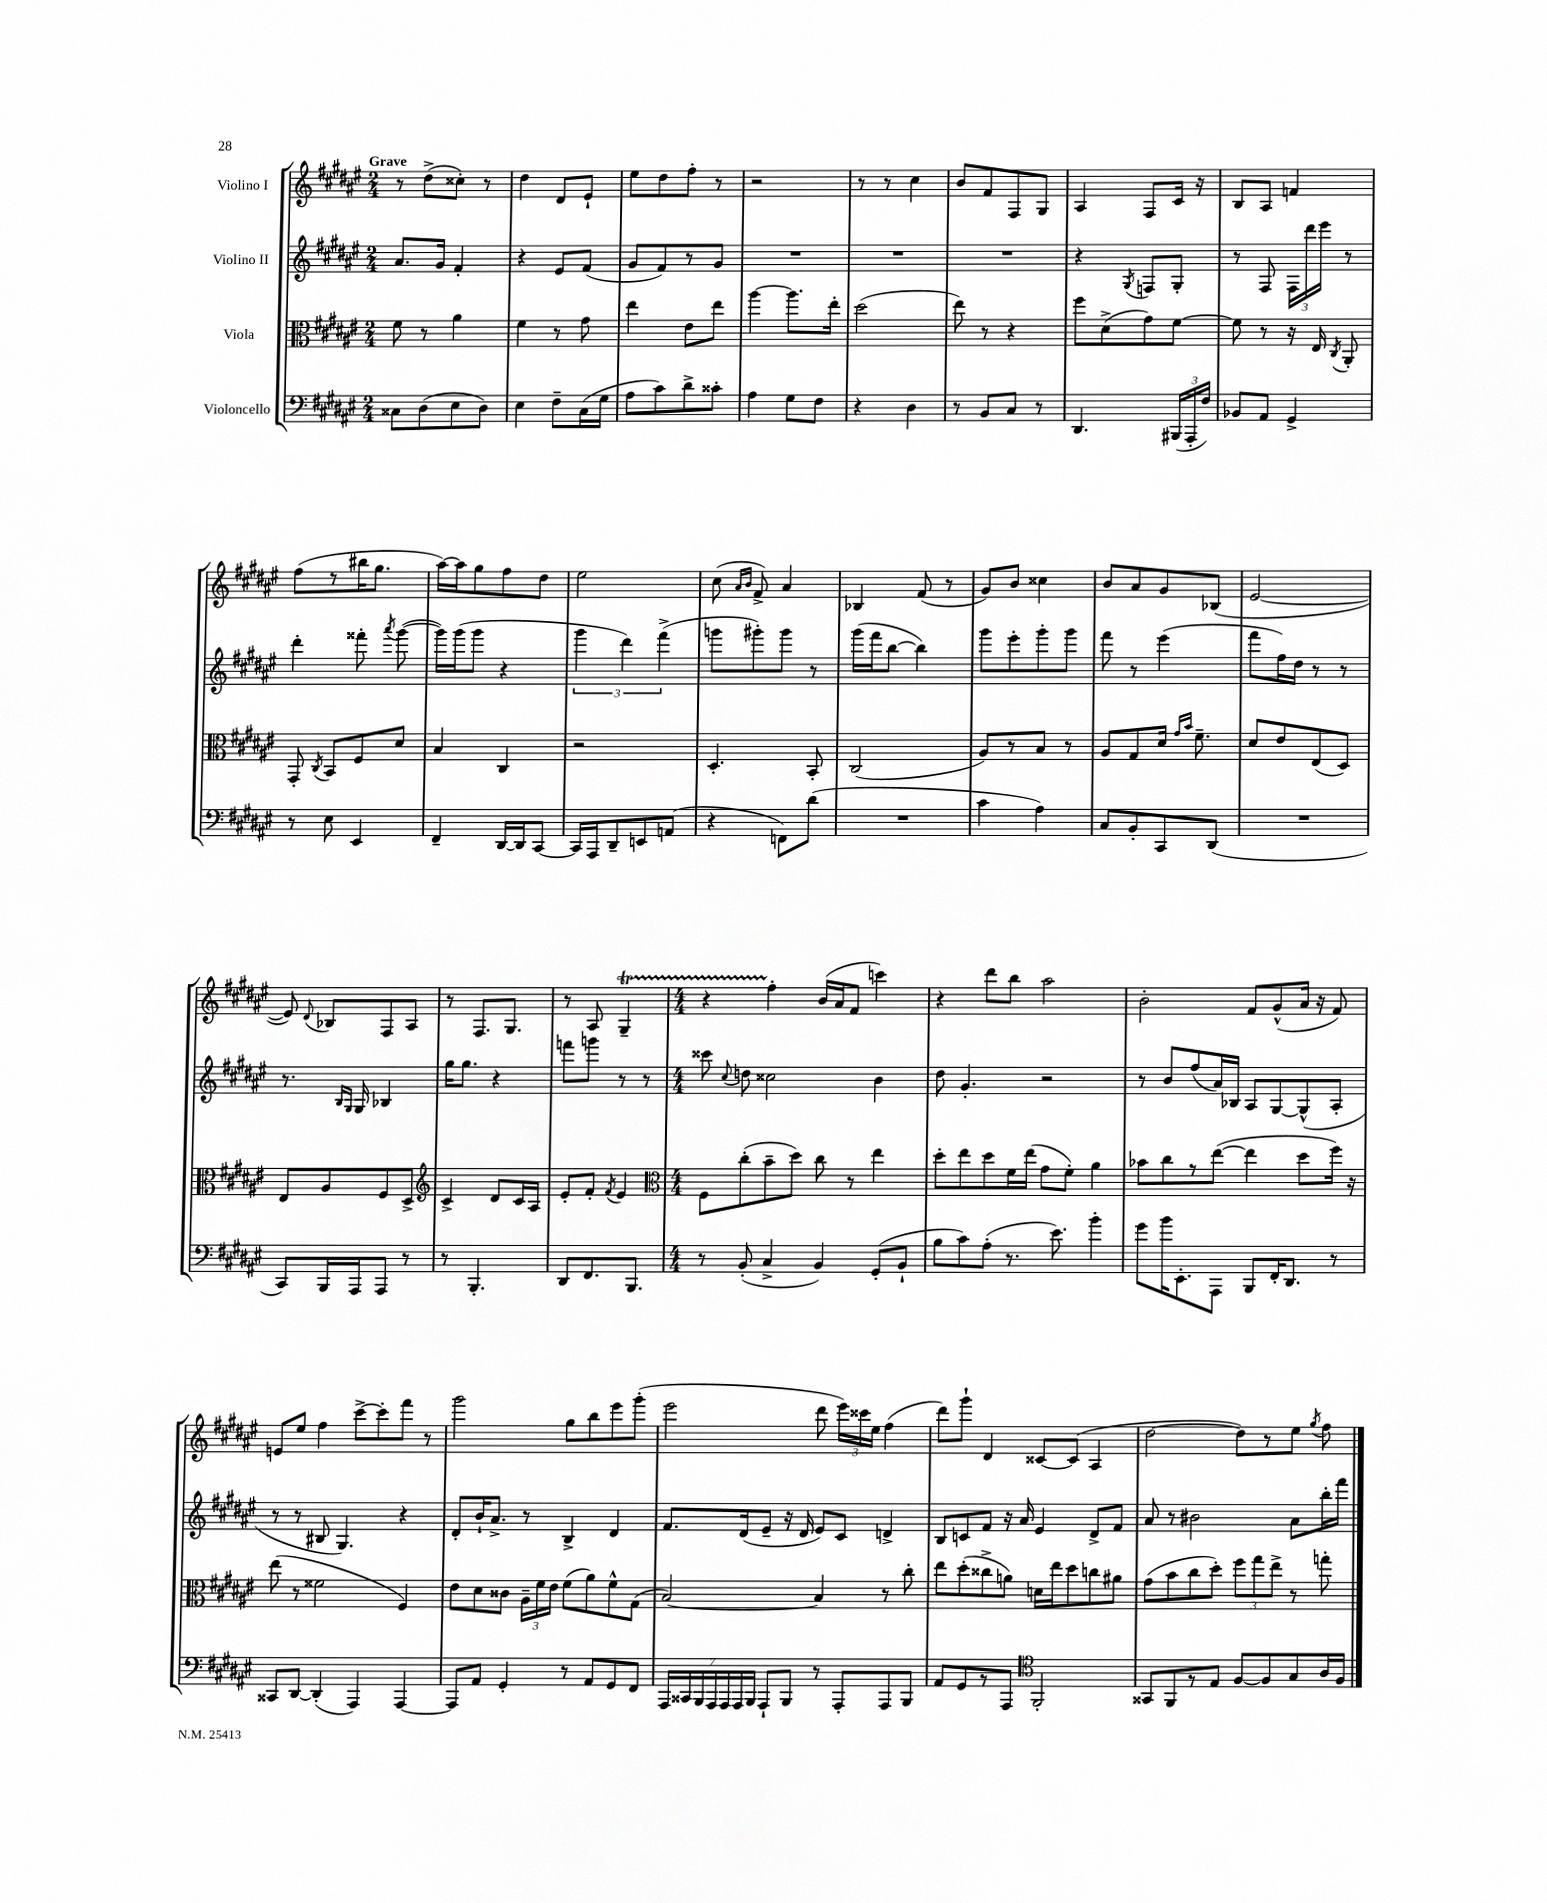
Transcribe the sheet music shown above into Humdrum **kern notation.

**kern	**kern	**kern	**kern
*staff4	*staff3	*staff2	*staff1
*clefF4	*clefC3	*clefG2	*clefG2
*k[f#c#g#d#a#e#]	*k[f#c#g#d#a#e#]	*k[f#c#g#d#a#e#]	*k[f#c#g#d#a#e#]
*M2/4	*M2/4	*M2/4	*M2/4
8C##\L	8f#\	8.a#/L	8r
(8D#\	8r	.	(8dd#^\L
.	.	16g#/Jk	.
8E#\	4a#\	4f#'/	8cc##'\J)
8D#\J)	.	.	8r
=	=	=	=
4E#\	4f#\	4r	4dd#\
8F#~\L	8r	8e#/L	8d#/L
(16C#\L	8g#\	(8f#/J	8e#`/J
16G#\JJ	.	.	.
=	=	=	=
8A#\L	4ee#\	8g#/L	8ee#\L
8c#\)	.	8f#/)	8dd#\
8d#^\	8e#\L	8r	8ff#'\J
8c##'\J	8ee#\J	8g#/J	8r
=	=	=	=
4A#\	[4aa#\	2r	2r
8G#\L	8.aa#\]L	.	.
8F#\J	.	.	.
.	16ee#'\Jk	.	.
=	=	=	=
4r	(2dd#\	2r	8r
.	.	.	8r
4D#\	.	.	4cc#\
=	=	=	=
8r	8ee#\)	2r	8b/L
8BB/L	8r	.	8f#/
8C#/J	4r	.	8F#/
8r	.	.	8G#/J
=	=	=	=
4.DD#/	8ff#\L	4r	4A#/
.	(8d#^\	.	.
.	.	8qG#/	.
.	8g#\)	8F/L	8F#/L
(24BBB#/LL	[8f#\J	8G#'/J	16c#/Jk
24AAA#'/	.	.	.
.	.	.	16r
24F#/JJ)	.	.	.
=	=	=	=
8BB-/L	8f#\]	8r	8B/L
8AA#/J	8r	8F#/	8A#/J
4GG#^/	16r	24F#\LL	4f/
.	.	24ddd#\	.
.	16E#/	.	.
.	.	24eee#\JJ	.
.	8qC#/	.	.
.	8AA#'/	8r	.
=	=	=	=
8r	8GG#'/	4ddd#'\	(8ff#\L
.	8qC#/	.	.
8E#\	8BB/L	.	8r
4EE#/	8F#/	8fff##'\	16bb#\K
.	.	.	8.gg#\J
.	.	8qaaa#/	.
.	8d#/J	([8ggg#\	.
=	=	=	=
4FF#~/	4B/	16ggg#\]LL)	[16aa#\LL)
.	.	(16ggg#\J	16aa#\]J
.	.	8ggg#\J	8gg#\
[16DD#/LL	4C#/	4r	8ff#\
16DD#/]J	.	.	.
[8CC#/J	.	.	8dd#\J
=	=	=	=
16CC#/]LL	2r	6ggg#\	2ee#\
16AAA#/J	.	.	.
8DD#~/	.	.	.
.	.	6ddd#\)	.
8EE/	.	.	.
.	.	(6fff#^\	.
(8AA/J	.	.	.
=	=	=	=
4r	4.D#'/	8ggg\L	(8cc#\
.	.	.	16qqa#/LL
.	.	.	16qqb/JJ
.	.	8ggg#'\)	8f#^/)
8FF\L)	.	8ggg#\J	4a#/
(8d#\J	8BB'/	8r	.
=	=	=	=
2r	(2C#/	(16ggg#\LL	4B-/
.	.	16fff#\J	.
.	.	[8bb\J	.
.	.	4bb\])	(8f#/
.	.	.	8r
=	=	=	=
4c#\	8A#/L)	8ggg#\L	8g#/L)
.	8r	8eee#'\	8b/J
4A#\)	8B/J	8ggg#'\	4cc##\
.	8r	8ggg#\J	.
=	=	=	=
8C#/L	8A#/L	8fff#\	8b/L
8BB'/	8G#/	8r	8a#/
8CC#/	16d#/Jk	(4eee#\	8g#/
.	16qqg#/LL	.	.
.	16qqb/JJ	.	.
.	8.f#~\	.	.
(8DD#/J	.	.	(8B-/J
=	=	=	=
2r	8d#/L	8fff#\L	[2e#/
.	8e#/	16ff#\L)	.
.	.	16dd#\JJ	.
.	(8E#/	8r	.
.	8D#/J)	8r	.
=	=	=	=
8CC#/L)	8E#/L	8.r	8e#/])
.	.	.	8qqd#/
16BBB/L	8A#/	.	8B-/L
.	.	16qqB/LL	.
.	.	16qqG#/JJ	.
16AAA#/J	.	16G#/	.
8AAA#/J	8F#/	4B-/	8F#/
8r	8D#^/J	.	8A#/J
=	=	=	=
*	*clefG2	*	*
8r	4c#^/	16gg#\LK	8r
.	.	8.gg#\J	.
4.BBB'/	.	.	8.F#/L
.	8d#/L	4r	.
.	.	.	8.G#/J
.	16c#/L	.	.
.	16A#/JJ	.	.
=	=	=	=
8DD#/L	8e#'/L	8fff\L	8r
8.FF#/	8f#'/J	8ggg\J	8A#/
.	8qf#/	.	.
.	4e#/	8r	4G#~/
8.BBB/J	.	.	.
.	.	8r	.
=	=	=	=
*	*clefC3	*	*
*M4/4	*M4/4	*M4/4	*M4/4
8r	8F#\L	8ccc##\	4r
.	.	8qqcc#/	.
(8BB'/	(8cc#'\	8dd\	.
4C#^/	8b~\	2cc##\	4ff#'\
.	8dd#\J)	.	.
4BB/)	8cc#\	.	(16b/LL
.	.	.	16a#/J
.	8r	.	8f#/J
(8GG#'/L	4ee#\	4b\	4ccc\)
8BB`/J	.	.	.
=	=	=	=
8B\L	8dd#'\L	8dd#\	4r
8c#\)	8ee#\	4.g#'/	.
(8A#'\J	8dd#\	.	8ddd#\L
8.r	16f#\L	.	8bb\J
.	(16ee#\JJ	.	.
.	8g#\L	2r	2aa#\
8.e#\)	.	.	.
.	8f#'\J)	.	.
4b'\	4a#\	.	.
=	=	=	=
8g#\L	8b-\L	8r	2b'\
16b\K	8cc#\	8b/L	.
8.EE#'\	.	.	.
.	8r	(8ff#/	.
8AAA#\J	([8ee#\J	16a#/L)	.
.	.	16B-/JJ	.
8BBB/L	4ee#\]	8A#/L	8f#/L
16FF#'/K	.	[8G#/	(8g#^^/
8.DD#/J	.	.	.
.	8dd#\L	(8G#^^/]	16a#/Jk
.	.	.	16r
8r	16ff#\Jk)	8A#'/J	8f#/)
.	16r	.	.
=	=	=	=
8CC##/L	(8ee#\	8r	8e/L
[8DD#/J	8r	8r	8ee#/J
(4DD#'/]	2f##\	8B#/	4ff#\
.	.	4.G#/)	.
4AAA#/)	.	.	[8ccc#^\L
.	.	.	8ccc#'\]
[4AAA#/	4F#/)	4r	8fff#\J
.	.	.	8r
=	=	=	=
8AAA#/]L	8e#\L	8d#'/L	2ggg#\
8AA#/J	8d#\	16b`/K	.
.	.	8.a#^/J	.
4GG#'/	8c##\J	.	.
.	24A#~\LL	8r	.
.	24f#\	.	.
.	24e#\JJ	.	.
8r	(8f#\L	4B^/	8gg#\L
8AA#/L	8a#\)	.	8bb\
8GG#/	8f#^^\	4d#/	8eee#\
8FF#/J	(8G#\J	.	(8ggg#'\J
=	=	=	=
28AAA#/LL	[2B/)	8.f#/L	2eee#\
28CC##/	.	.	.
28BBB/	.	.	.
28AAA#/	.	.	.
28AAA#/	.	.	.
28AAA#/	.	.	.
.	.	(16d#/k	.
28BBB/JJ	.	.	.
8AAA#`/L	.	8e#~/J	.
8BBB/J	.	16r	.
.	.	16d#/	.
8r	4B/]	8e#/L)	8ddd#\
8AAA#'/L	.	8c#/J	24eee#\LL)
.	.	.	24ccc##\
.	.	.	24ee#\JJ
8AAA#/	8r	4d^/	(4ff#\
8BBB/J	8cc#'\	.	.
=	=	=	=
8AA#/L	8ee#\L	8B/L	8ddd#\L)
8GG#/	(8dd#'\	8c/	8ggg#`\J
8r	8cc##^\	8f#/J	4d#/
8AAA#/J	8a\J)	16r	.
.	.	16a#/	.
*clefC4	*	*	*
2FF#'/	16d\LL	4e#/	[8c##/L
.	16ee#\J	.	.
.	8dd#\	.	(8c##/]J
.	8cc\	8d#^/L	4A#/
.	8a#\J	8f#/J	.
=	=	=	=
8GG##/L	(8g#\L	8a#/	[2dd#\
8FF#/	8b\	8r	.
8r	8cc#\	2b#\	.
8E#/J	8dd#'\J)	.	.
[8F#/L	12ff#\L	.	8dd#\]L)
.	12gg#\	.	.
8F#/]	.	.	8r
.	12ee#^\J	.	.
8G#/	8r	8a#\L	8ee#\J
.	.	.	8qgg#/
16A#/L	8gg'\	16bb'\L	8ff#\
16F#/JJ	.	16fff#\JJ	.
==	==	==	==
*-	*-	*-	*-
